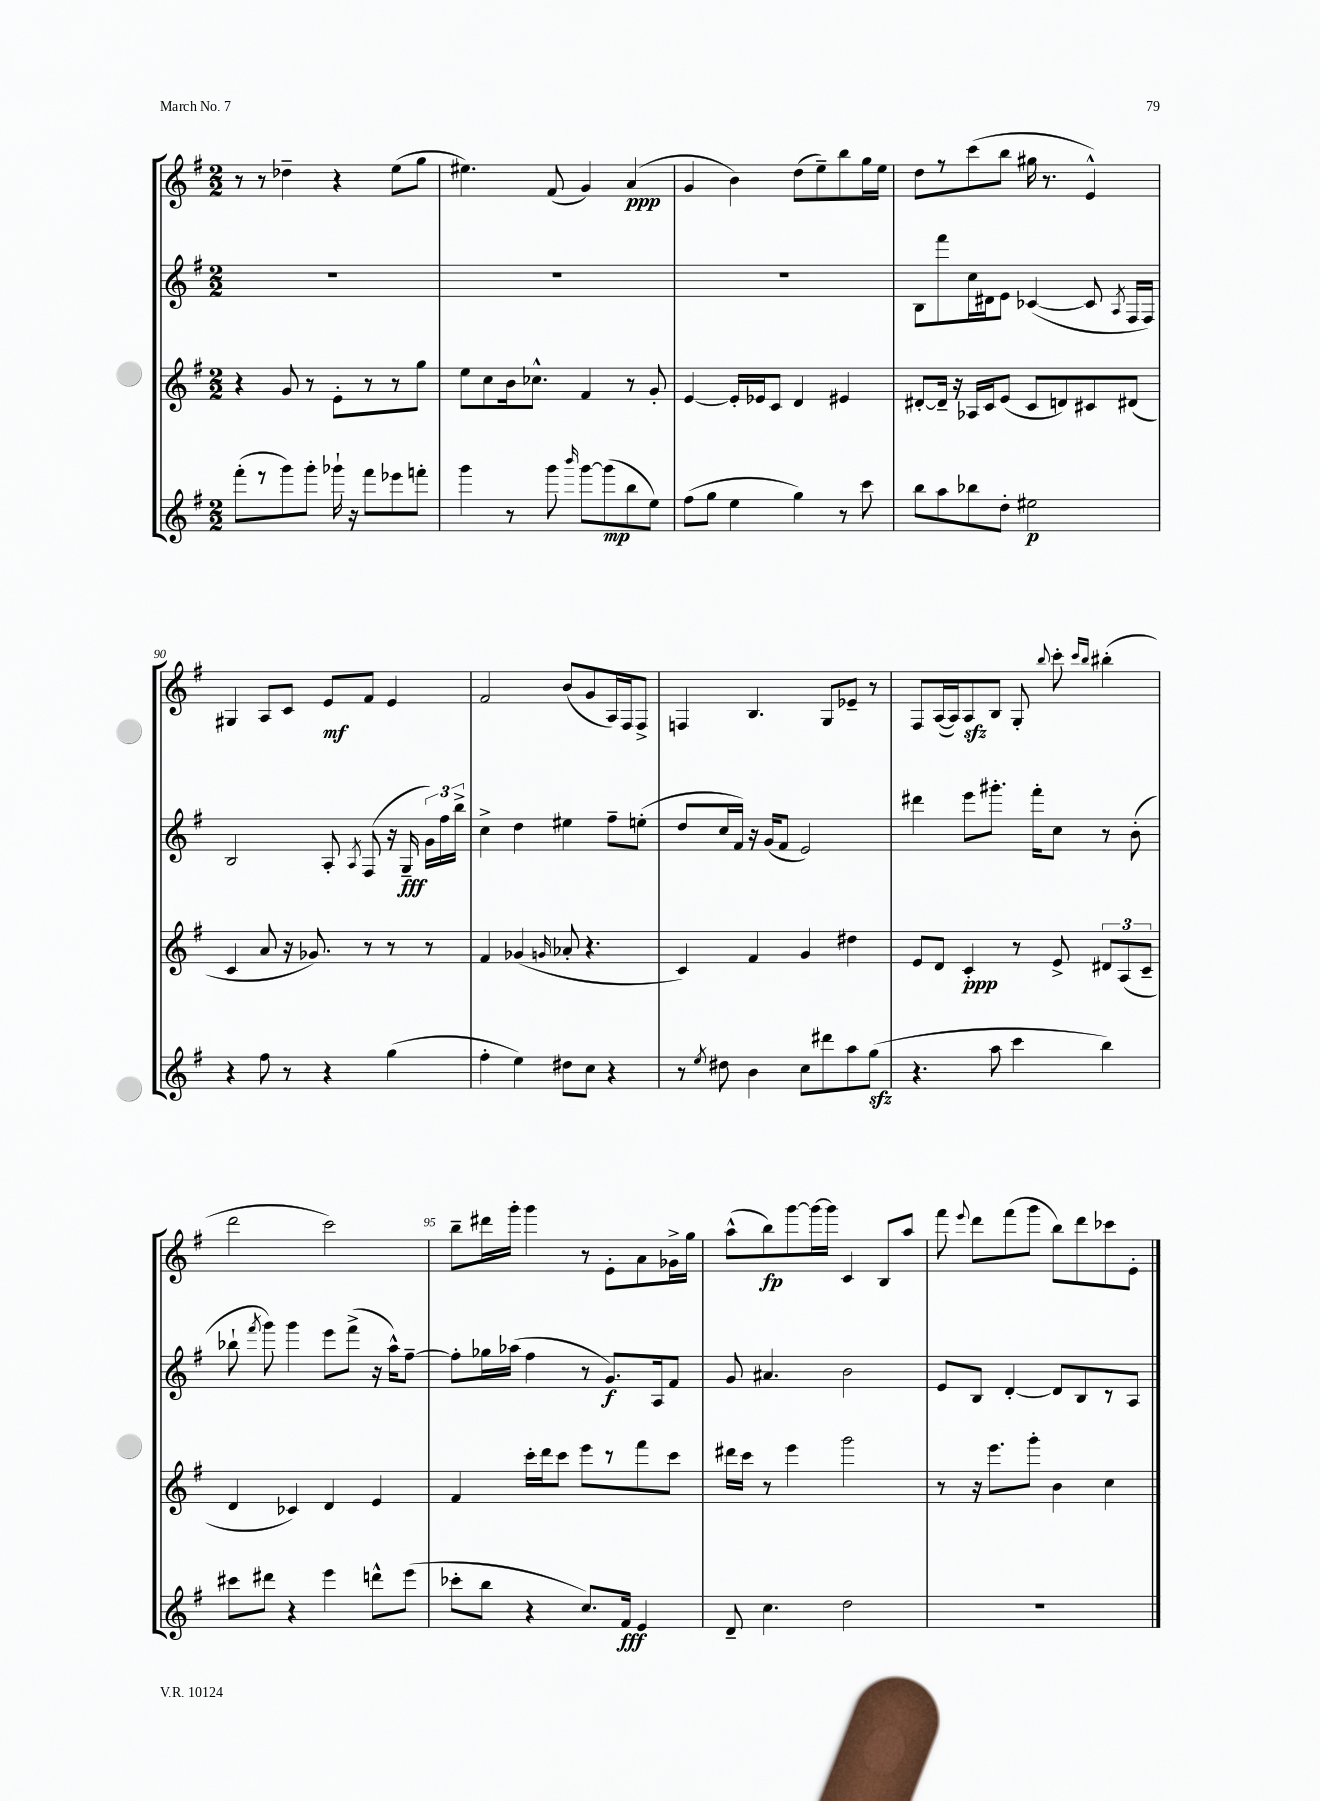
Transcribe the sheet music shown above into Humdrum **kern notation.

**kern	**dynam	**kern	**dynam	**kern	**dynam	**kern	**dynam
*part4	*part4	*part3	*part3	*part2	*part2	*part1	*part1
*staff4	*staff4	*staff3	*staff3	*staff2	*staff2	*staff1	*staff1
*clefG2	*	*clefG2	*	*clefG2	*	*clefG2	*
*k[f#]	*	*k[f#]	*	*k[f#]	*	*k[f#]	*
*M2/2	*	*M2/2	*	*M2/2	*	*M2/2	*
=86	=86	=86	=86	=86	=86	=86	=86
(8fff#'\L	.	4r	.	1r	.	8r	.
8r	.	.	.	.	.	8r	.
8ggg\)	.	8g/	.	.	.	4dd-X~\	.
8ggg'\J	.	8r	.	.	.	.	.
16ggg-X`\	.	8e'\L	.	.	.	4r	.
16r	.	.	.	.	.	.	.
8fff#\L	.	8r	.	.	.	.	.
8eee-X\	.	8r	.	.	.	(8ee\L	.
8fffn'\J	.	8gg\J	.	.	.	8gg\J	.
=87	=87	=87	=87	=87	=87	=87	=87
4ggg\	.	8ee\L	.	1r	.	4.ee#X\)	.
.	.	8cc\	.	.	.	.	.
8r	.	16b\k	.	.	.	.	.
.	.	8.cc-X^^\J	.	.	.	.	.
8ggg\	.	.	.	.	.	(8f#/	.
16qqbbb/	.	.	.	.	.	.	.
[8ggg\L	.	4f#/	.	.	.	4g/)	.
(8ggg\]	mp	.	.	.	.	.	.
8bb\	.	8r	.	.	.	(4a/	ppp
8ee\J)	.	8g'/	.	.	.	.	.
=88	=88	=88	=88	=88	=88	=88	=88
(8ff#\L	.	[4e/	.	1r	.	4g/	.
8gg\J	.	.	.	.	.	.	.
4ee\	.	16e'/LL]	.	.	.	4b\)	.
.	.	16e-X/J	.	.	.	.	.
.	.	8c/J	.	.	.	.	.
4gg\)	.	4d/	.	.	.	(8dd\L	.
.	.	.	.	.	.	8ee~\)	.
8r	.	4e#X/	.	.	.	8bb\	.
8ccc\	.	.	.	.	.	16gg\L	.
.	.	.	.	.	.	16ee\JJ	.
=89	=89	=89	=89	=89	=89	=89	=89
8bb\L	.	[8d#X'/L	.	8B\L	.	8dd\L	.
8aa\	.	16d#~/Jk]	.	8fff#\	.	8r	.
.	.	16r	.	.	.	.	.
8bb-X\	.	16A-X/LL	.	16cc\L	.	(8ccc\	.
.	.	16c/J	.	16d#X\J	.	.	.
8dd'\J	.	(8e/J	.	8e\J	.	8bb\J	.
2ee#X\	p	8c/L	.	([4c-X/	.	16gg#X\	.
.	.	.	.	.	.	8.r	.
.	.	8dn/)	.	.	.	.	.
.	.	8c#X/	.	8c-/]	.	4e^^/)	.
.	.	.	.	8qA/	.	.	.
.	.	(8d#X/J	.	16F#/LL	.	.	.
.	.	.	.	16F#/JJ)	.	.	.
!!LO:LB:g=z
=90	=90	=90	=90	=90	=90	=90	=90
4r	.	4c/	.	2B/	.	4G#X/	.
8ff#\	.	8a/	.	.	.	8A/L	.
8r	.	16r	.	.	.	8c/J	.
.	.	8.g-X/)	.	.	.	.	.
4r	.	.	.	8A'/	.	8e/L	mf
.	.	.	.	8qA/	.	.	.
.	.	8r	.	(8F#/	.	8f#/J	.
(4gg\	.	8r	.	16r	.	4e/	.
.	.	.	.	16G~/	fff	.	.
.	.	8r	.	24g\LL)	.	.	.
.	.	.	.	24ff#\	.	.	.
.	.	.	.	24bb^\JJ	.	.	.
=91	=91	=91	=91	=91	=91	=91	=91
4ff#'\	.	4f#/	.	4cc^\	.	2f#/	.
4ee\)	.	(4g-X/	.	4dd\	.	.	.
.	.	16qqgn/	.	.	.	.	.
8dd#X\L	.	8a-X'/	.	4ee#X\	.	(8b/L	.
8cc\J	.	4.r	.	.	.	8g/	.
4r	.	.	.	8ff#~\L	.	16A/L)	.
.	.	.	.	.	.	16F#/J	.
.	.	.	.	(8een'\J	.	8F#^/J	.
=92	=92	=92	=92	=92	=92	=92	=92
8r	.	4c/)	.	8dd/L	.	4Fn/	.
8qee/	.	.	.	.	.	.	.
8dd#X\	.	.	.	16cc/L	.	.	.
.	.	.	.	16f#/JJ)	.	.	.
4b\	.	4f#/	.	16r	.	4.B/	.
.	.	.	.	(16g/KL	.	.	.
.	.	.	.	8f#/J	.	.	.
8cc\L	.	4g/	.	2e/)	.	.	.
8ddd#X\	.	.	.	.	.	8G/L	.
8aa\	.	4dd#X\	.	.	.	8e-X~/J	.
(8ggzz\J	.	.	.	.	.	8r	.
=93	=93	=93	=93	=93	=93	=93	=93
4.r	.	8e/L	.	4ddd#X\	.	8F#/L	.
.	.	8d/J	.	.	.	([16A/L	.
.	.	.	.	.	.	16A/J])	.
.	.	4c'/	ppp	8eee\L	.	8Azz/	.
8aa\	.	.	.	8.ggg#X'\J	.	8B/J	.
4ccc\	.	8r	.	.	.	8G'/	.
.	.	.	.	16fff#'\KL	.	.	.
.	.	.	.	.	.	8qqbb/	.
.	.	8e^/	.	8cc\J	.	8ccc'\	.
.	.	.	.	.	.	16qqccc/LL	.
.	.	.	.	.	.	16qqbb/JJ	.
4bb\)	.	12d#X/L	.	8r	.	(4bb#X'\	.
.	.	(12A/	.	.	.	.	.
.	.	.	.	(8b'\	.	.	.
.	.	12c~/J	.	.	.	.	.
!!LO:LB:g=z
=94	=94	=94	=94	=94	=94	=94	=94
8ccc#X\L	.	4d/	.	8bb-X`\	.	2ddd\	.
.	.	.	.	8qfff#/	.	.	.
8ddd#X\J	.	.	.	8ggg\)	.	.	.
4r	.	4c-X/)	.	4ggg\	.	.	.
4eee\	.	4d/	.	8eee\L	.	2ccc\)	.
.	.	.	.	(8fff#^\J	.	.	.
8dddn^^\L	.	4e/	.	16r	.	.	.
.	.	.	.	16aa^^\KL)	.	.	.
(8eee\J	.	.	.	[8ff#~\J	.	.	.
=95	=95	=95	=95	=95	=95	=95	=95
8ccc-X'\L	.	4f#/	.	8ff#'\L]	.	8bb~\L	.
8bb\J	.	.	.	16gg-X\L	.	16ddd#X\L	.
.	.	.	.	(16aa-X\JJ	.	16ggg'\JJ	.
4r	.	16ccc'\LL	.	4ff#\	.	4ggg\	.
.	.	16ddd\J	.	.	.	.	.
.	.	8ccc\J	.	.	.	.	.
8.cc/L)	.	8eee\L	.	8r	.	8r	.
.	.	8r	.	8.g/L)	f	8e'\L	.
16f#/Jk	fff	.	.	.	.	.	.
4e/	.	8fff#\	.	.	.	8a\	.
.	.	.	.	16A/k	.	.	.
.	.	8ccc\J	.	8f#/J	.	16g-X^\L	.
.	.	.	.	.	.	16gg\JJ	.
=96	=96	=96	=96	=96	=96	=96	=96
8d~/	.	16ddd#X\LL	.	8g/	.	(8aa^^\L	.
.	.	16ccc\JJ	.	.	.	.	.
4.cc\	.	8r	.	4.a#X/	.	8bb\)	fp
.	.	4eee\	.	.	.	[8ggg\	.
.	.	.	.	.	.	16ggg\L_	.
.	.	.	.	.	.	16ggg\JJ]	.
2dd\	.	2ggg\	.	2b\	.	4c/	.
.	.	.	.	.	.	8B/L	.
.	.	.	.	.	.	8aa/J	.
=97	=97	=97	=97	=97	=97	=97	=97
1r	.	8r	.	8e/L	.	8fff#\	.
.	.	.	.	.	.	8qqeee/	.
.	.	16r	.	8B/J	.	8ddd\L	.
.	.	8.eee\L	.	.	.	.	.
.	.	.	.	[4d'/	.	(8fff#\	.
.	.	8ggg'\J	.	.	.	8ggg\J	.
.	.	4b\	.	8d/L]	.	8bb\L)	.
.	.	.	.	8B/	.	8ddd\	.
.	.	4cc\	.	8r	.	8ccc-X\	.
.	.	.	.	8A/J	.	8e'\J	.
==	==	==	==	==	==	==	==
*-	*-	*-	*-	*-	*-	*-	*-
